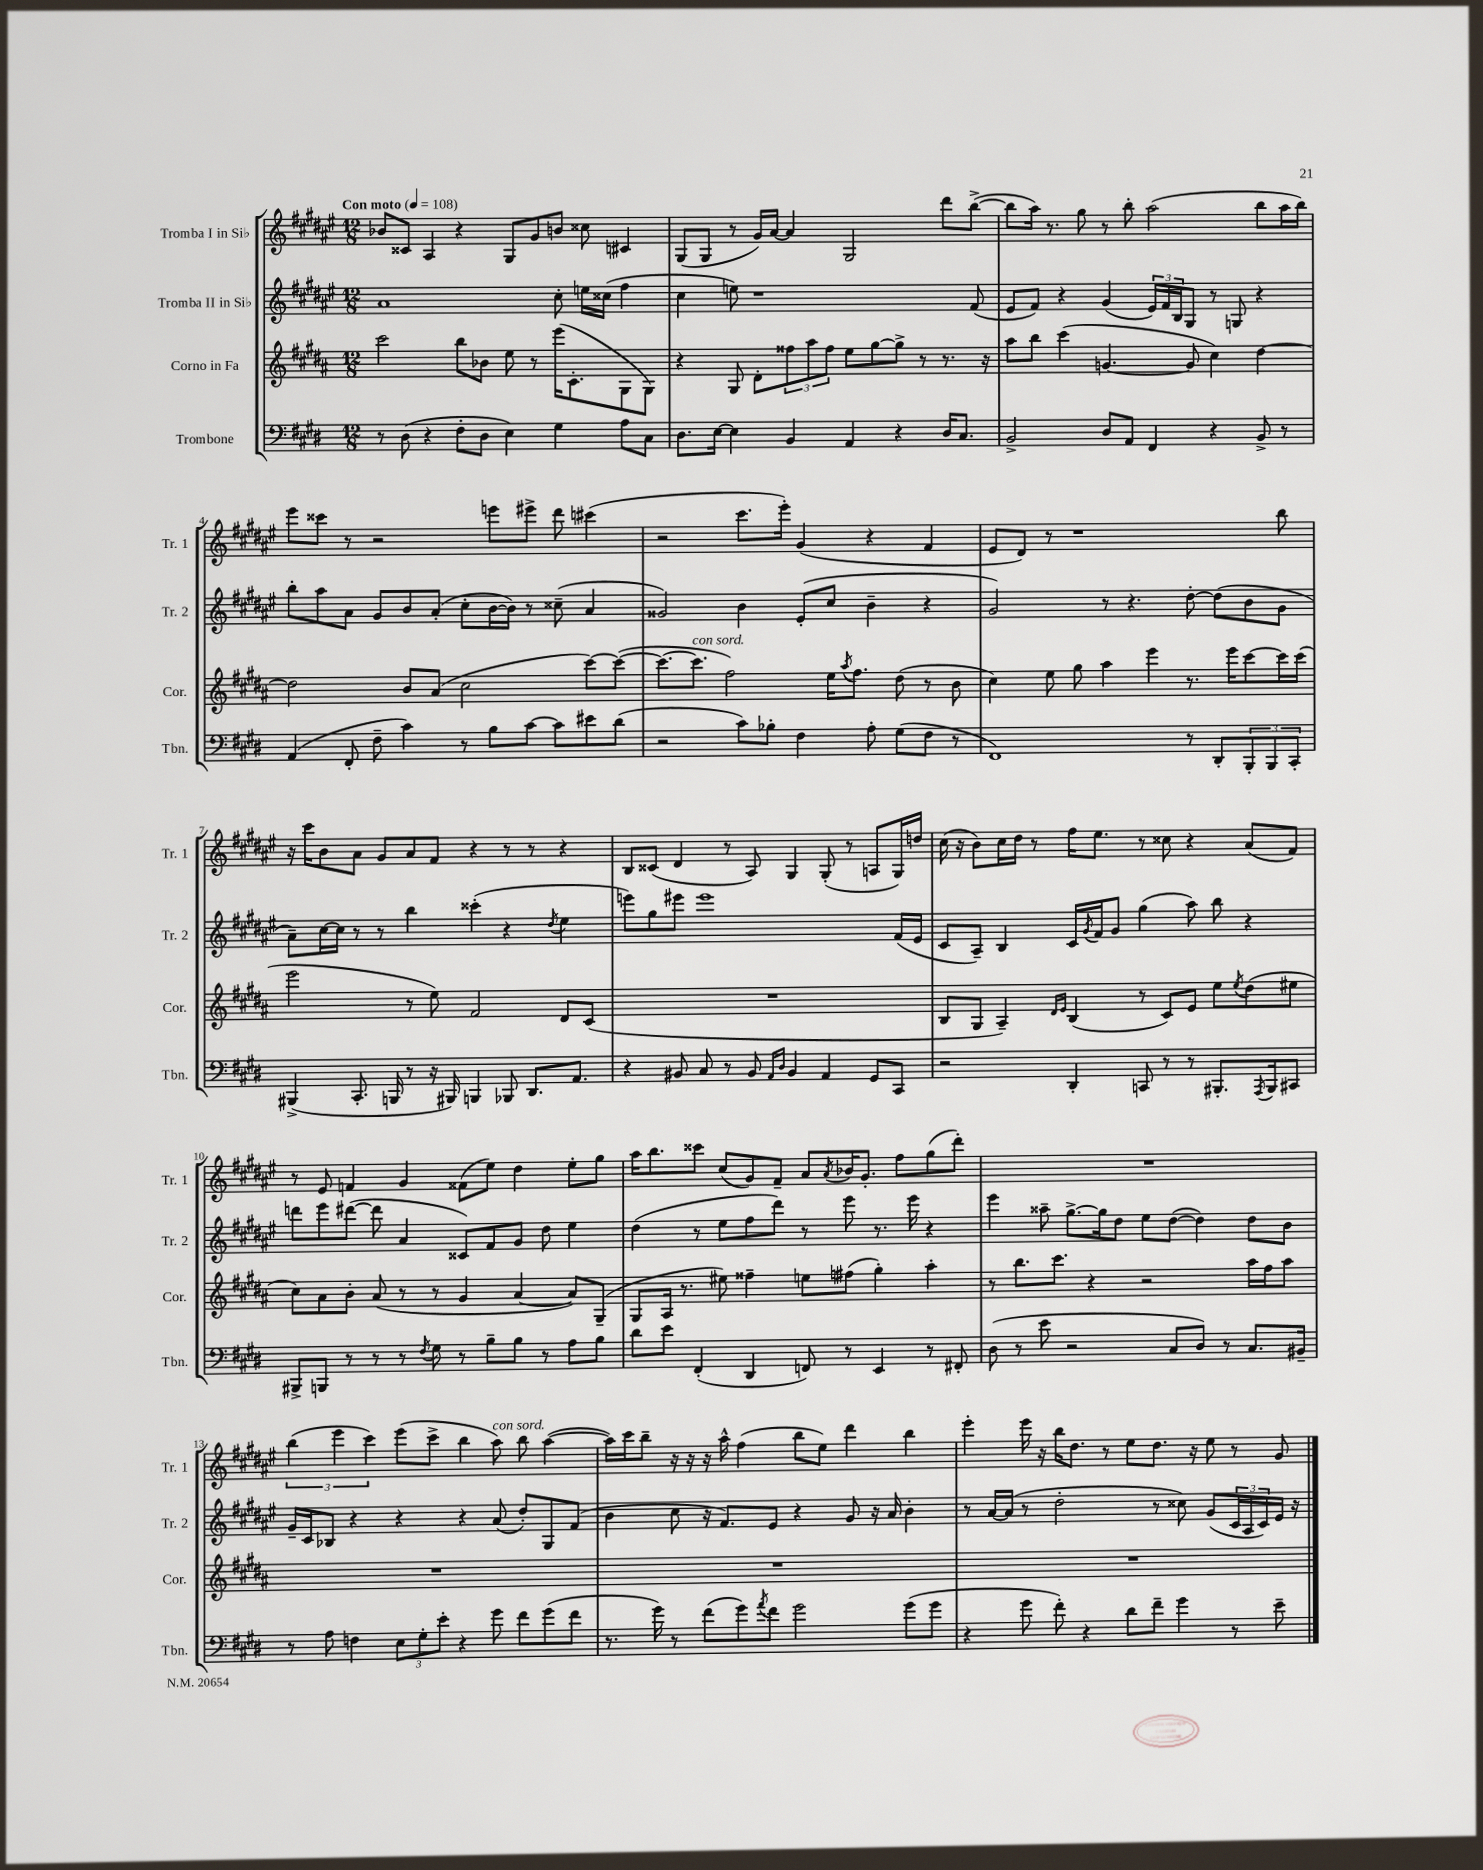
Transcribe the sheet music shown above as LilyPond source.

<<
\new StaffGroup <<
\new Staff = "s0" \with { instrumentName = "Tromba I in Sib" shortInstrumentName = "Tr. 1" } {
    \clef treble \key fis \major \numericTimeSignature \time 12/8 \tempo "Con moto" 4 = 108
    bes'8 cisis'8 ais4 r4 gis8 gis'8 b'8 cisis''8 cis'4 |
    gis8( gis8 r8 gis'16) ais'16~ ais'4 gis2 dis'''8 b''8~->( |
    b''8 ais''16) r8. gis''8 r8 b''8-. ais''2( b''8 ais''16 b''16) |
    eis'''8 cisis'''8 r8 r2 e'''8 eis'''8-> dis'''8 cis'''4( |
    r2 cis'''8. eis'''16-.) gis'4( r4 fis'4 |
    eis'8 dis'8) r8 r1 b''8 |
    r16 cis'''16 b'8 ais'8 gis'8 ais'8 fis'8 r4 r8 r8 r4 |
    b8 cisis'8( dis'4 r8 ais8) gis4 gis8-.( r8 a8 gis16) d''16 |
    cis''16( r16 b'8) cis''16 dis''16 r8 fis''16 eis''8. r8 cisis''8 r4 ais'8( fis'8) |
    r8 eis'8 f'4 gis'4 fisis'8( eis''8) dis''4 eis''8-. gis''8 |
    ais''16 b''8. cisis'''8 cis''8( gis'8) fis'8-- ais'8 \acciaccatura { ais'8 } bes'16 gis'8.-. fis''8 gis''8( dis'''8-.) |
    R1. |
    \tuplet 3/2 { b''4( eis'''4 cis'''4) } eis'''8( cis'''8-> b''4 ais''8^\markup { \italic "con sord." }) b''8 ais''4~( |
    ais''16) cis'''16 b''8-- r16 r16 r16 ais''16-^ fis''4( b''8 eis''8) dis'''4 b''4 |
    eis'''4-. eis'''16 r16 b''16 dis''8. r8 eis''8 dis''8. r16 eis''8 r8 gis'8 \bar "|." |
}
\new Staff = "s1" \with { instrumentName = "Tromba II in Sib" shortInstrumentName = "Tr. 2" } {
    \clef treble \key fis \major \numericTimeSignature \time 12/8
    ais'1 cis''8-. e''16 cisis''16( fis''4 |
    cis''4 e''8) r1 fis'8( |
    eis'8 fis'8) r4 gis'4( \tuplet 3/2 { eis'16) fis'16 b16 } gis8 r8 g8 r4 |
    b''8-. ais''8 ais'8 gis'8 b'8 ais'8-.( cis''8-. b'16~ b'16) r8 cisis''8--( ais'4 |
    gisis'2) b'4 eis'8-.( cis''8 b'4-- r4 |
    gis'2) r8 r4. dis''8~-. dis''8( b'8 gis'8 |
    ais'8--) cis''16~ cis''16 r8 r8 b''4 cisis'''4-.( r4 \acciaccatura { dis''8 } eis''4 |
    e'''8) gis''8 eis'''8 eis'''1 fis'16( eis'16 |
    cis'8 ais8--) b4 cis'16 \acciaccatura { gis'8 } fis'16 gis'8 gis''4( ais''8) b''8 r4 |
    d'''8 eis'''8 dis'''8~( dis'''8 ais'4 cisis'8) fis'8 gis'8 dis''8 eis''4 |
    dis''4( r8 eis''8 fis''8 dis'''8) r8 eis'''8 r8. eis'''16 r4 |
    eis'''4 aisis''8-- gis''8.~-> gis''16 dis''8 eis''8 dis''8~( dis''4) dis''8 b'8 |
    gis'16-- cis'16 bes8 r4 r4 r4 ais'8( dis''8-.) gis8 fis'8( |
    b'4 cis''8 r16 fis'8.) eis'8 r4 gis'8 r16 ais'16 b'4-. |
    r8 ais'16~ ais'16( r8 dis''2-. r8 cisis''8) gis'8( \tuplet 3/2 { cis'16 ais16 cis'16) } eis'16 r16 \bar "|." |
}
\new Staff = "s2" \with { instrumentName = "Corno in Fa" shortInstrumentName = "Cor." } {
    \clef treble \key b \major \numericTimeSignature \time 12/8
    cis'''2 b''8 bes'8 e''8 r8 e'''16( cis'8.-. gis8 gis8) |
    r4 gis8 dis'8-. \tuplet 3/2 { fisis''8 ais''8 fisis''8 } e''8 gis''8~ gis''8-> r8 r8. r16 |
    ais''8 b''8 cis'''4( g'4.~ g'8 cis''4) dis''4~ |
    dis''2 b'8 ais'8( cis''2 cis'''8~) cis'''8~( |
    cis'''8.~ cis'''8.^\markup { \italic "con sord." } fis''2) e''16 \acciaccatura { ais''8 } fis''8. dis''8( r8 b'8 |
    cis''4) e''8 gis''8 ais''4 e'''4 r8. e'''16 cis'''8~ cis'''16 cis'''16( |
    e'''2 r8 e''8) fis'2 dis'8 cis'8( |
    R1. |
    b8 gis8 ais4--) \grace { dis'16 e'16 } b4( r8 cis'8) e'8 e''8 \acciaccatura { e''8 } dis''8( eis''8 |
    cis''8) ais'8 b'8-. ais'8( r8 r8 gis'4 ais'4~ ais'8) gis8--( |
    gis8 ais16 r8. eis''8) fisis''4-- e''8 fis''8( gis''4-.) ais''4-. |
    r8 b''8. cis'''8. r4 r2 ais''16 fis''16 ais''8 |
    R1. |
    R1. |
    R1. \bar "|." |
}
\new Staff = "s3" \with { instrumentName = "Trombone" shortInstrumentName = "Tbn." } {
    \clef bass \key e \major \numericTimeSignature \time 12/8
    r8 dis8( r4 fis8-. dis8 e4) gis4 a8 cis8 |
    dis8. e16~ e4 b,4 a,4 r4 dis16 cis8. |
    b,2-> dis8 a,8 fis,4 r4 b,8-> r8 |
    a,4( fis,8-. fis8-- cis'4) r8 b8 cis'8~ cis'8 eis'8 dis'8( |
    r2 cis'8) bes8-. fis4 a8-. gis8( fis8 r8 |
    fis,1) r8 dis,8-. \tuplet 3/2 { b,,8-. b,,8 cis,8-. } |
    bis,,4->( cis,8.-. b,,16 r8 r16 bis,,16) b,,4 bes,,8 dis,8. a,8. |
    r4 bis,8 cis8 r8 bis,8 \grace { a,16 dis16 } bis,4 a,4 gis,8 cis,8 |
    r2 dis,4-. c,8 r8 r8 bis,,8.-. \acciaccatura { a,,8 } bis,,16 cis,8 |
    bis,,8-> b,,8 r8 r8 r8 \acciaccatura { fis8 } gis8 r8 b8-- b8 r8 a8 b8 |
    dis'8 e'8 fis,4-.( dis,4 f,8) r8 e,4 r8 fis,8-. |
    dis8( r8 e'8 r2 cis8 dis8) r8 cis8. bis,16-- |
    r8 a8 f4 \tuplet 3/2 { e8 gis8-. e'8-. } r4 gis'8 fis'8 gis'8( fis'8 |
    r8. gis'16) r8 fis'8( gis'8) \acciaccatura { a'8 } fis'8 gis'2 gis'8( gis'8 |
    r4 gis'8 fis'8-.) r4 dis'8 fis'8-- gis'4 r8 e'8-- \bar "|." |
}
>>
>>
